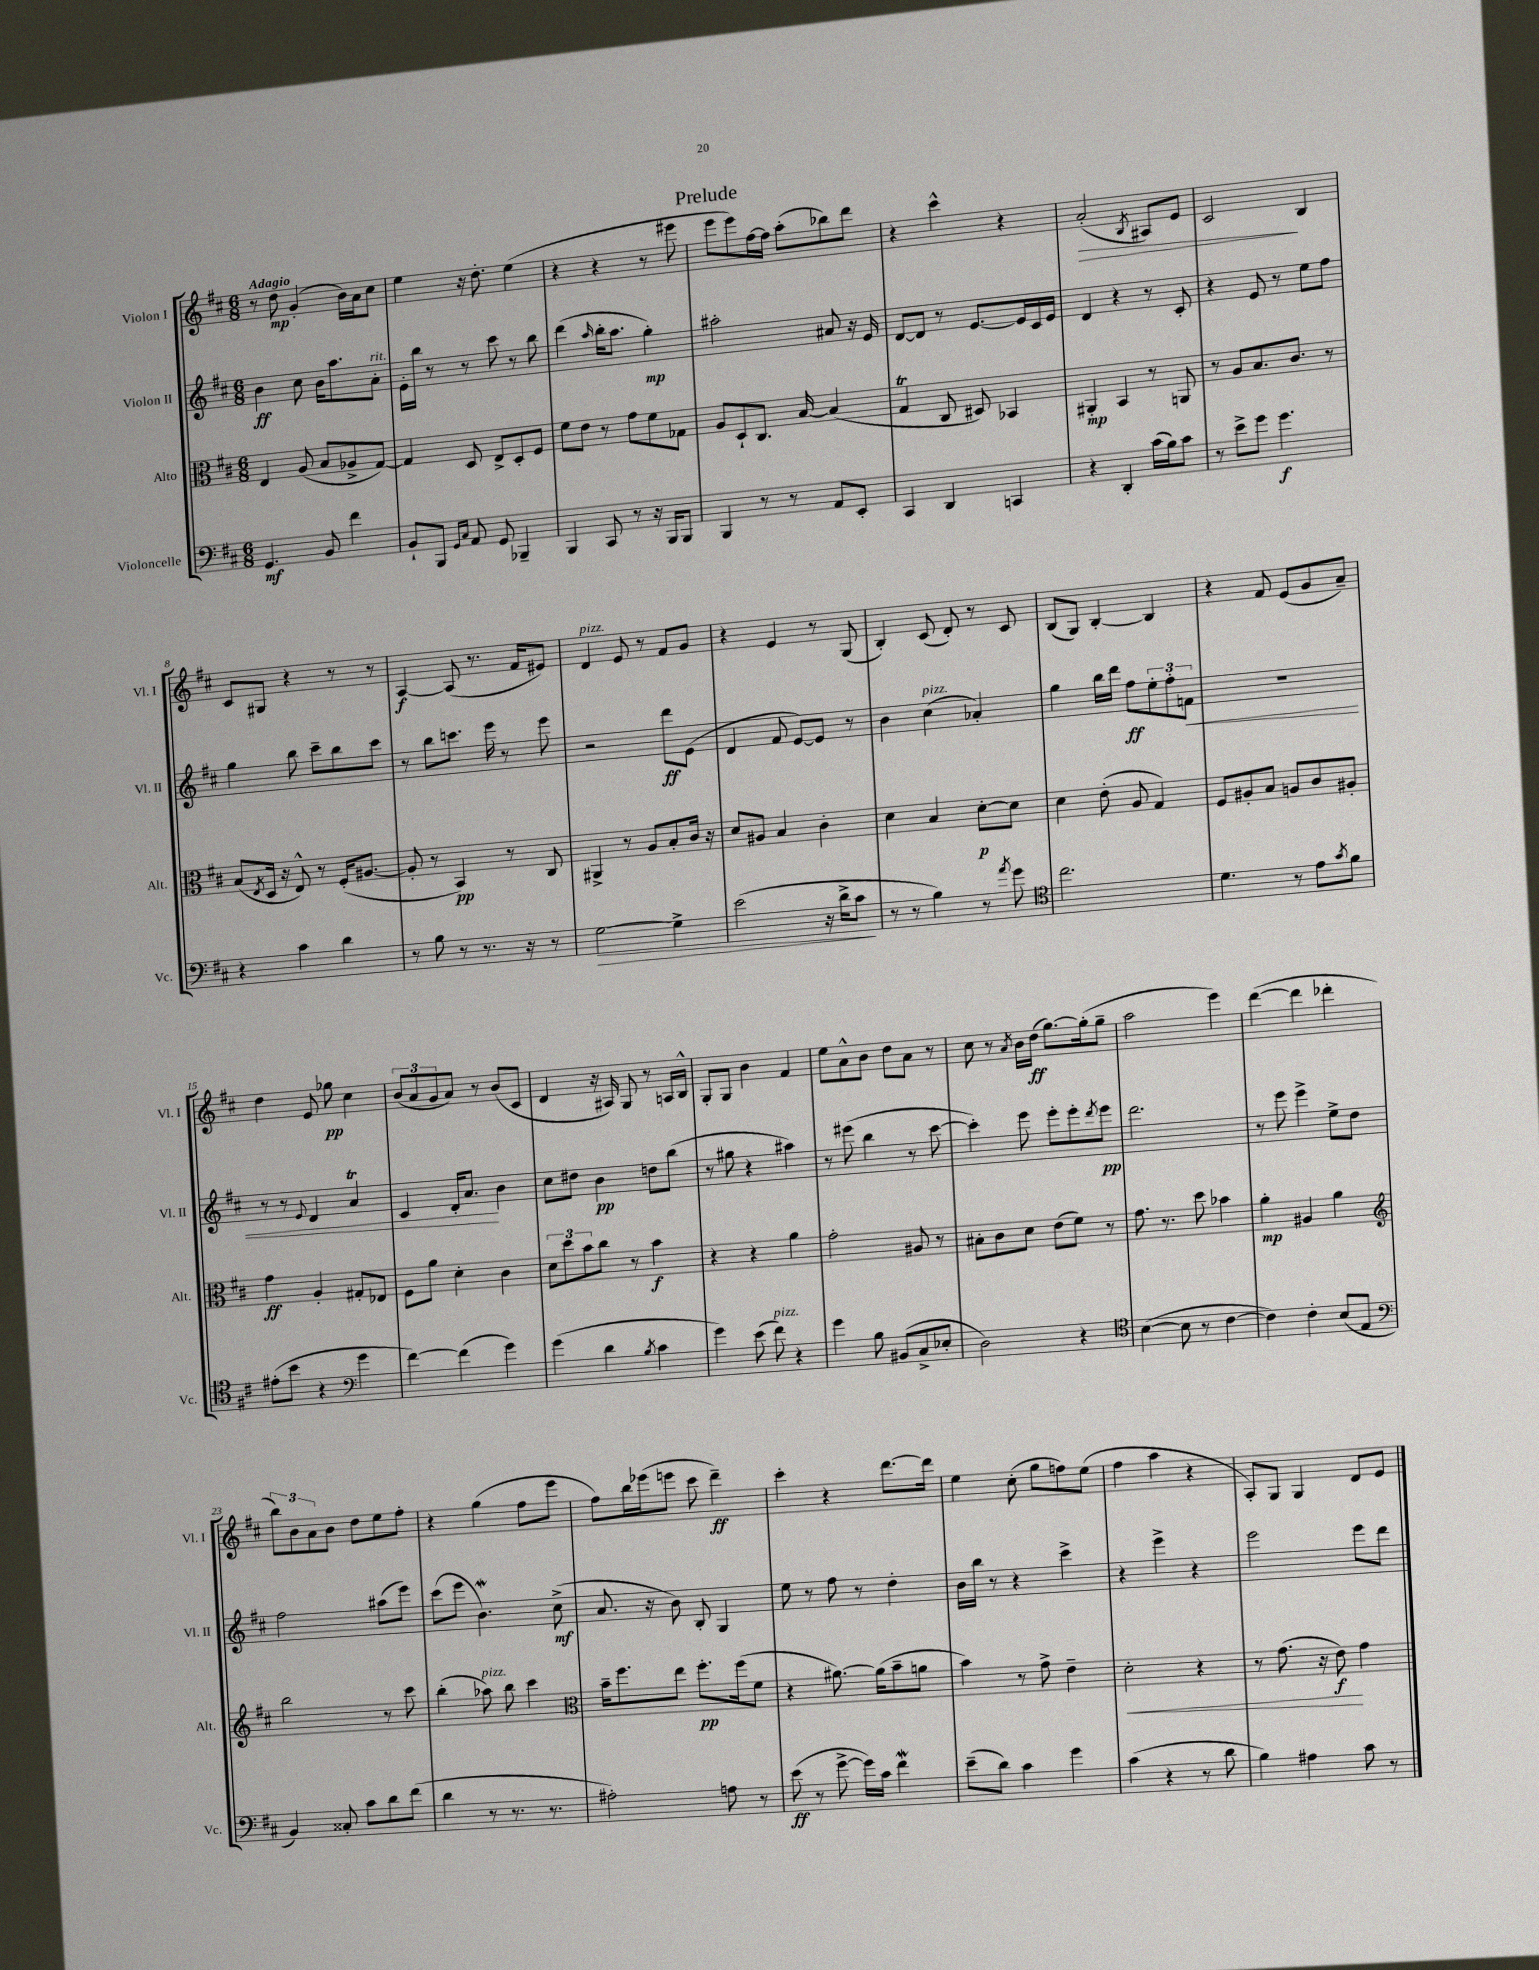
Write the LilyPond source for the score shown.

\header { title = "Prelude" }
<<
\new StaffGroup <<
\new Staff = "s0" \with { instrumentName = "Violon I" shortInstrumentName = "Vl. I" } {
    \clef treble \key d \major \numericTimeSignature \time 6/8 \tempo "Adagio"
    r8 d''8\mp g'4-.( b'16) a'16 cis''8 |
    e''4 r16 d''8.-. e''4( |
    r4 r4 r8 eis'''8 |
    e'''8 e'''8) fis''16~ fis''16 a''8-.( bes''8) d'''8 |
    r4 cis'''4-^ r4 |
    a'2-.\>( \acciaccatura { b8 } ais8) e'8 |
    cis'2\! b4 |
    cis'8 gis8 r4 r8 r8 |
    a4~\f a8( r8. fis'16 eis'8) |
    d'4^\markup { \italic "pizz." } e'8 r8 fis'8 g'8 |
    r4 e'4 r8 g8( |
    b4-.) cis'8( d'8-.) r8 cis'8 |
    b8( g8) b4~-. b4 |
    r4 fis'8 e'8( g'8 a'8--) |
    d''4 e'8 ges''8\pp cis''4 |
    \tuplet 3/2 { b'8( a'8 g'8 } a'8) r8 b'8( cis'8 |
    d'4 r16 ais16) g8 r8 a16 b16-^ |
    g8-. g8 b'4 fis'4 |
    e''8 a'8-^ b'8 d''8 a'8 r8 |
    cis''8 r8 \acciaccatura { a'8 } b'16 d''16\ff( g''8.~) g''16-.( g''8-- |
    a''2 e'''4) |
    d'''4~( d'''4 des'''4-. |
    \tuplet 3/2 { b''8) b'8 a'8 } b'8 d''8 e''8 fis''8-. |
    r4 g''4( fis''8 e'''8 |
    fis''8) b''16 ees'''16( e'''8 cis'''8 d'''4--\ff) |
    cis'''4-. r4 d'''8.~ d'''16 |
    e''4 cis''8-.( g''8 f''8) e''8( |
    fis''4 a''4 r4 |
    a8-.) g8 g4 d'8 e'8 \bar "|." |
}
\new Staff = "s1" \with { instrumentName = "Violon II" shortInstrumentName = "Vl. II" } {
    \clef treble \key d \major \numericTimeSignature \time 6/8
    b'4\ff cis''8 b'16 a''8. a'8-.^\markup { \italic "rit." } |
    e'16-. b''16 r8 r8 cis'''8 r8 b''8 |
    d'''4( \grace { a''16 } b''16-. a''8. g''4-.\mp) |
    ais''2-. ais'8 r16 e'16 |
    d'8~ d'8 r8 e'8.~ e'16 cis'16 e'16 |
    d'4 r4 r8 cis'8-. |
    r4 e'8 r8 e''8 fis''8 |
    g''4 b''8 cis'''8-- b''8 cis'''8 |
    r8 b''8 c'''8. e'''16 r8 e'''8 |
    r2 d'''8\ff e'8( |
    d'4 fis'8 e'8~) e'8 r8 |
    b'4 cis''4^\markup { \italic "pizz." }( aes'4-.) |
    g''4 b''16 d'''16 fis''8\ff \tuplet 3/2 { e''8-. fis''8-. f'8\< } |
    R2. |
    r8 r8 \appoggiatura { e'8 } d'4 a'4\trill |
    cis'4 d'16-. a'8.\! b'4 |
    cis''8 dis''8 b'4\pp d''8 b''8( |
    r8 gis''8 r4 ais''4) |
    r8 eis'''8( b''4 r8 cis'''8~ |
    cis'''4-.) e'''8 e'''8-. e'''8-. \acciaccatura { d'''8 } e'''8\pp |
    d'''2. |
    r8 e'''8 e'''4-> e''8-> d''8 |
    fis''2 ais''8( e'''8) |
    cis'''8( e'''8 b'4.\mordent) cis''8->\mf( |
    a'8. r16 b'8) b8-. g4 |
    e''8 r8 fis''8 r8 d''4-. |
    b'16 b''16 r8 r4 cis'''4-> |
    r4 e'''4-> r4 |
    e'''2 e'''8 d'''8 \bar "|." |
}
\new Staff = "s2" \with { instrumentName = "Alto" shortInstrumentName = "Alt." } {
    \clef alto \key d \major \numericTimeSignature \time 6/8
    e4 a8( b8 aes8-> g8~) |
    g4 d8 e8-> d8-. fis8 |
    fis'8 e'8 r8 g'8 fis'8 ges8 |
    a8 d8-! cis8. b16~ b4( |
    g4\trill cis8 dis8) bes,4 |
    ais,4-.\mp b,4 r8 a,8 |
    r8 a8 b8. cis'8. r8 |
    b8( \acciaccatura { e8 } d16 r16 e8-^) r8 fis16-.( ais8.~ |
    ais8-. r8 b,4\pp) r8 cis8 |
    ais,4-> r8 a8 b8-. cis'16 r16 |
    d'8 ais8 b4 cis'4-. |
    d'4 b4 d'8~-.\p d'8 |
    d'4 e'8-.( a8 g4) |
    fis8 ais8-. b8 a8 cis'8 ais8-. |
    g'4\ff a4-. gis8-. ees8 |
    fis8 a'8 d'4-. cis'4 |
    \tuplet 3/2 { d'8 d''8 b'8 } cis''8 r8 b'4\f |
    r4 r4 a'4 |
    g'2-. ais8 r8 |
    bis8-. cis'8 d'8 e'8( fis'8) r8 |
    g'8. r8. d''8 bes'4 |
    a'4-.\mp ais4 a'4 |
    \clef treble b''2 r8 cis'''8 |
    b''4-.( aes''8^\markup { \italic "pizz." }) b''8 cis'''4 |
    \clef alto b'16-- fis''8. e''8 fis''8.-.\pp fis''16( fis'8 |
    r4 ais'8.~) ais'16( b'8-- a'8 |
    b'4) r8 g'8-> e'4-- |
    d'2-.\< r4 |
    r8 g'8.( r16 e'8\f\!) g'4 \bar "|." |
}
\new Staff = "s3" \with { instrumentName = "Violoncelle" shortInstrumentName = "Vc." } {
    \clef bass \key d \major \numericTimeSignature \time 6/8
    g,4.\mf b,8 fis'4 |
    b,8-! b,,8 \grace { g,16 cis16 } a,8 g,8 bes,,4-- |
    b,,4 cis,8 r8 r16 b,,16 b,,8 |
    b,,4 r8 r8 a,8 e,8-. |
    cis,4 d,4 c,4 |
    r4 d,4-. cis'16( b16) cis'8 |
    r8 e'8-> g'8 g'4.\f |
    r4 cis'4 d'4 |
    r8 b8 r8 r8. r16 r8 |
    g2~\> g4-> |
    e'2( r16 d'16-> cis'8\! |
    r8 r8 b4) r8 \acciaccatura { a'8 } g'8 |
    \clef tenor cis''2. |
    d'4. r8 e'8 \acciaccatura { g'8 } fis'8 |
    eis'8-.( b'8 r4 \clef bass g'4 |
    fis'4~) fis'4( g'4) |
    g'4( d'4 \acciaccatura { b8 } cis'4 |
    g'4) e'8( fis'8^\markup { \italic "pizz." }) r4 |
    g'4 b8 bis,8( cis8-> ees8-. |
    d2) r4 |
    \clef tenor b4~( b8 r8 cis'4~ |
    cis'4) cis'4-. b8( e8 |
    \clef bass b,4) cisis8-. cis'8 d'8 fis'8( |
    d'4 r8 r8. r8. |
    ais2-.) a8 r8 |
    e'8\ff( r8 g'8~-> g'16) cis'16 fis'4\mordent |
    e'8--( d'8) cis'4 g'4 |
    cis'4( r4 r8 d'8 |
    b4) ais4 cis'8 r8 \bar "|." |
}
>>
>>
